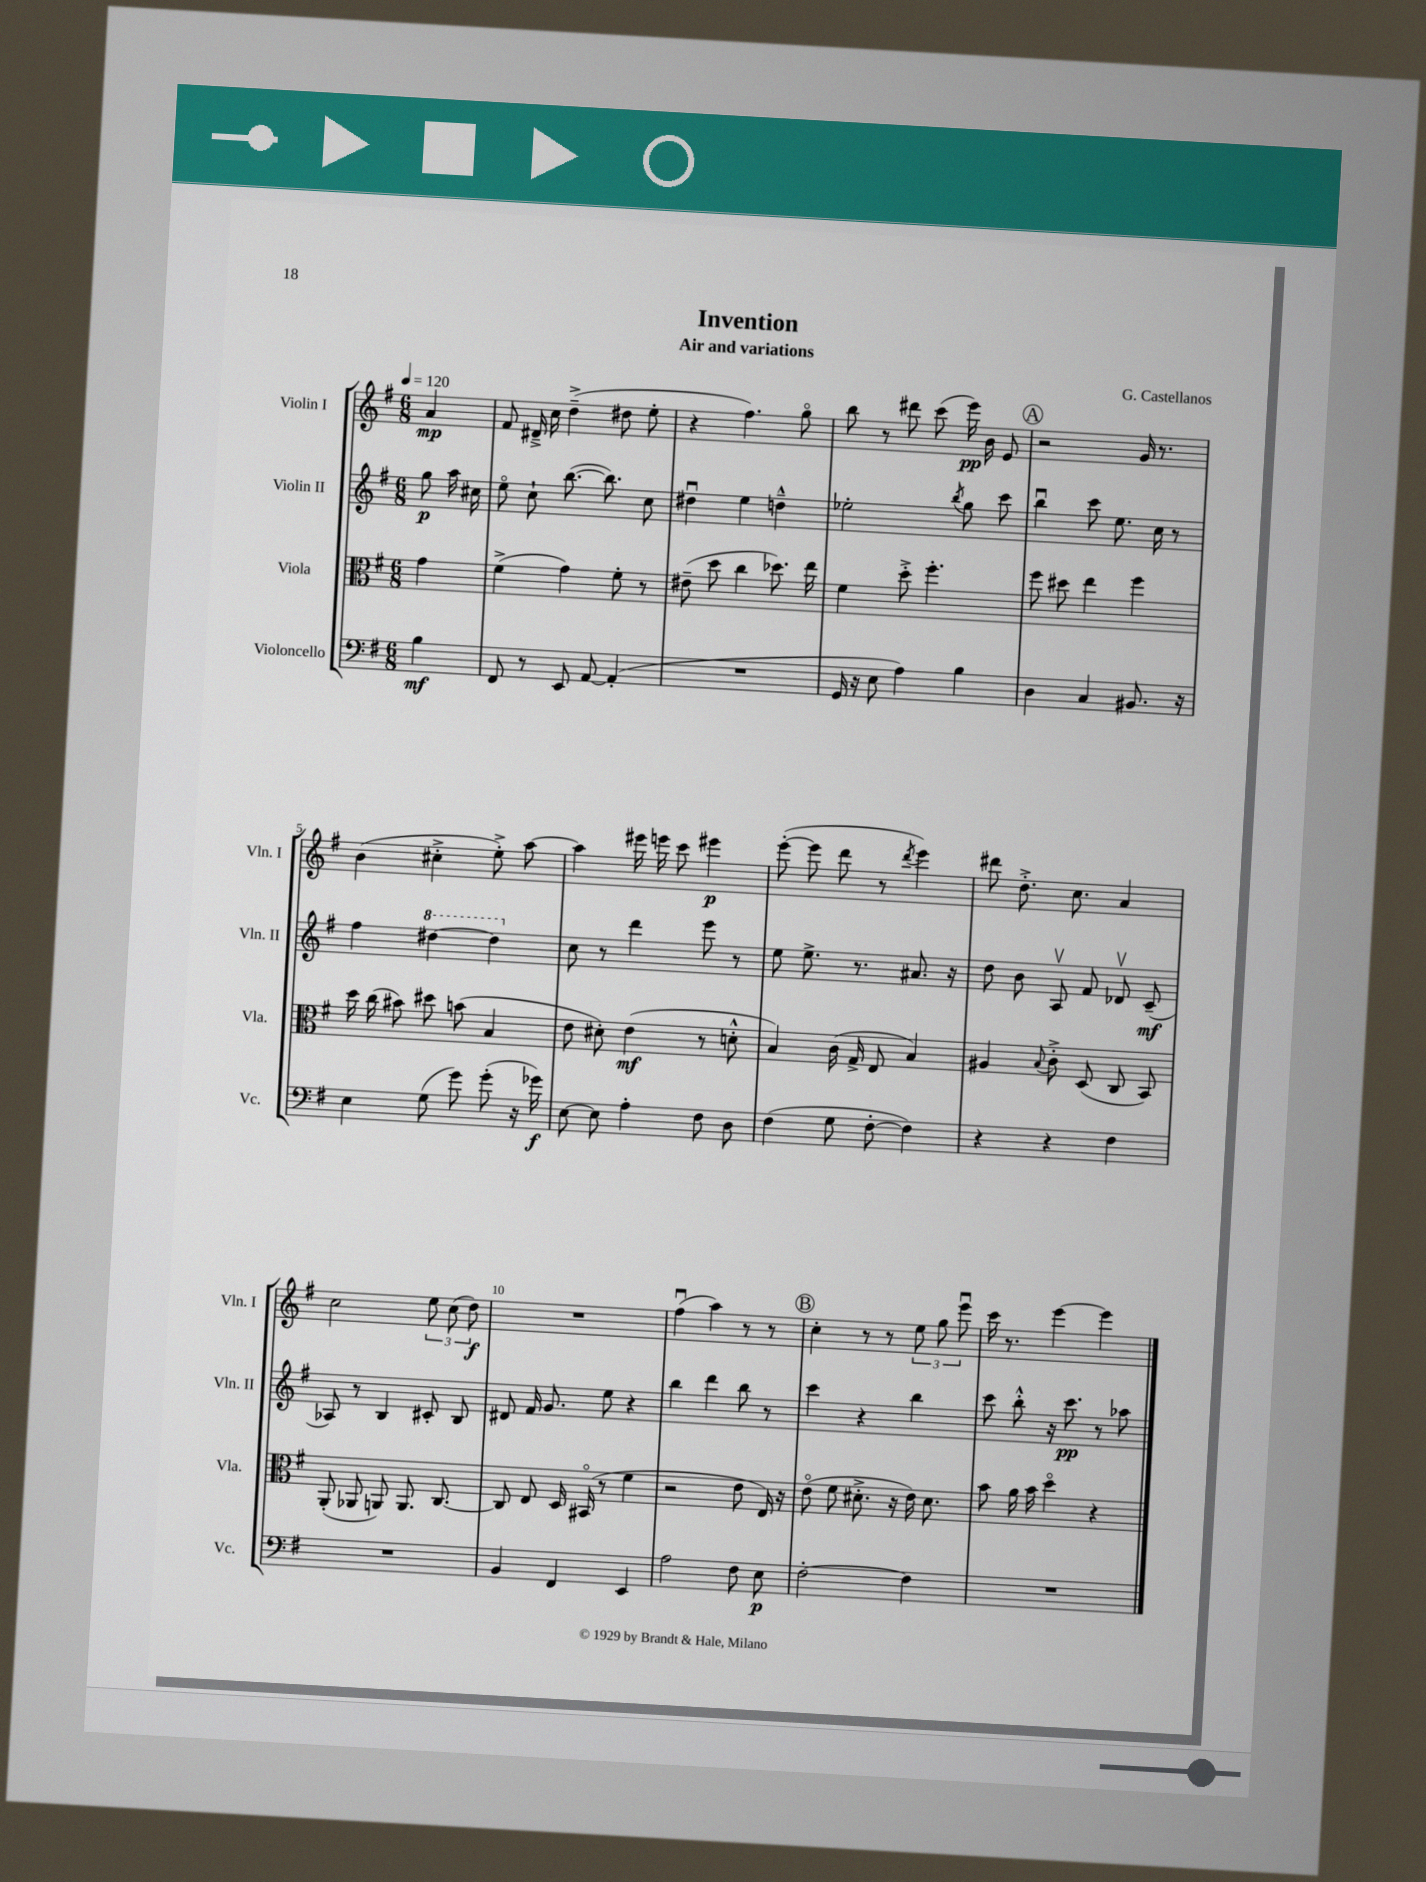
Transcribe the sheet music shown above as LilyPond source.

\header { title = "Invention" composer = "G. Castellanos" subtitle = "Air and variations" }
<<
\new StaffGroup <<
\new Staff = "s0" \with { instrumentName = "Violin I" shortInstrumentName = "Vln. I" } {
    \clef treble \key g \major \numericTimeSignature \time 6/8 \partial 4 \tempo 4 = 120
    \autoBeamOff a'4\mp |
    fis'8 dis'16---> c''16 d''4--->( dis''8 e''8-. |
    r4 fis''4.) g''8\flageolet |
    b''8 r8 dis'''8 c'''8( e'''16\pp) b'16 e'8 |
    \mark \markup { \circle "A" } r2 g'16 r8. |
    b'4( cis''4-.-> e''8-.->) a''8~ |
    a''4 eis'''16 e'''16 c'''8 eis'''4\p |
    e'''8~-.( e'''8 d'''8 r8 \acciaccatura { d'''8 } e'''4) |
    dis'''8 d''8.-.-> c''8. a'4 |
    c''2 \tuplet 3/2 { e''8 c''8( d''8\f) } |
    R2. |
    fis''4\downbow( a''4) r8 r8 |
    \mark \markup { \circle "B" } c''4-. r8 r8 \tuplet 3/2 { e''8 g''8 e'''8\downbow } |
    c'''16 r8. e'''4~ e'''4 \bar "|." |
}
\new Staff = "s1" \with { instrumentName = "Violin II" shortInstrumentName = "Vln. II" } {
    \clef treble \key g \major \numericTimeSignature \time 6/8 \partial 4
    \autoBeamOff g''8\p a''16 cis''16 |
    e''8\flageolet c''8-! b''8.~( b''8.) c''8 |
    dis''4\downbow e''4 d''4---^ |
    ees''2-. \acciaccatura { b''8 } g''8 c'''8 |
    \mark \markup { \circle "A" } b''4\downbow c'''8 e''8. c''16 r8 |
    fis''4 \ottava #1 dis'''4~ dis'''4 \ottava #0 |
    c''8 r8 d'''4 e'''8 r8 |
    e''8 e''8.-> r8. ais'8. r16 |
    d''8 b'8 a8\upbow fis'8 des'8\upbow c'8--\mf( |
    aes8) r8 b4 cis'8-. b8 |
    dis'8 fis'16 g'8. e''8 r4 |
    b''4 d'''4 b''8 r8 |
    \mark \markup { \circle "B" } c'''4 r4 b''4 |
    c'''8 b''8-.-^ r16 c'''8.\pp r8 aes''8 \bar "|." |
}
\new Staff = "s2" \with { instrumentName = "Viola" shortInstrumentName = "Vla." } {
    \clef alto \key g \major \numericTimeSignature \time 6/8 \partial 4
    \autoBeamOff g'4 |
    fis'4->( g'4) fis'8-. r8 |
    eis'8--( d''8 c''4 des''8.) e''16 |
    fis'4 d''8-.-> fis''4.-. |
    \mark \markup { \circle "A" } fis''8 dis''8 e''4 fis''4 |
    d''16 c''16( bis'8) dis''8 b'8( b4 |
    e'8 dis'8-.) e'4\mf( r8 d'8-.-^ |
    b4) c'16( g16-> e8 b4) |
    ais4 \appoggiatura { b8 } c'8-.-> d8( c8 b,8) |
    a,8-.( aes,8 a,8) a,8. c8.~ |
    c8 e8 d16 bis,16\flageolet( r8 fis'4 |
    r2 e'8 e16) r16 |
    \mark \markup { \circle "B" } e'8\flageolet( fis'8 dis'8.-.-> r16 e'16) dis'8. |
    b'8 a'16 b'16 d''4\flageolet r4 \bar "|." |
}
\new Staff = "s3" \with { instrumentName = "Violoncello" shortInstrumentName = "Vc." } {
    \clef bass \key g \major \numericTimeSignature \time 6/8 \partial 4
    \autoBeamOff b4\mf |
    fis,8 r8 e,8 a,8~ a,4-.( |
    R2. |
    g,16 r16 e8 a4) b4 |
    \mark \markup { \circle "A" } d4 c4 bis,8. r16 |
    e4 g8( g'8) g'8-.( r16 ges'16\f) |
    e8~ e8 a4-. fis8 d8 |
    fis4( g8 fis8~-. fis4) |
    r4 r4 fis4 |
    R2. |
    b,4 fis,4 e,4 |
    a2 fis8 e8\p |
    \mark \markup { \circle "B" } fis2~-. fis4 |
    R2. \bar "|." |
}
>>
>>
\layout { \context { \Score \override BarNumber.break-visibility = ##(#f #t #t) barNumberVisibility = #(every-nth-bar-number-visible 5) } }
